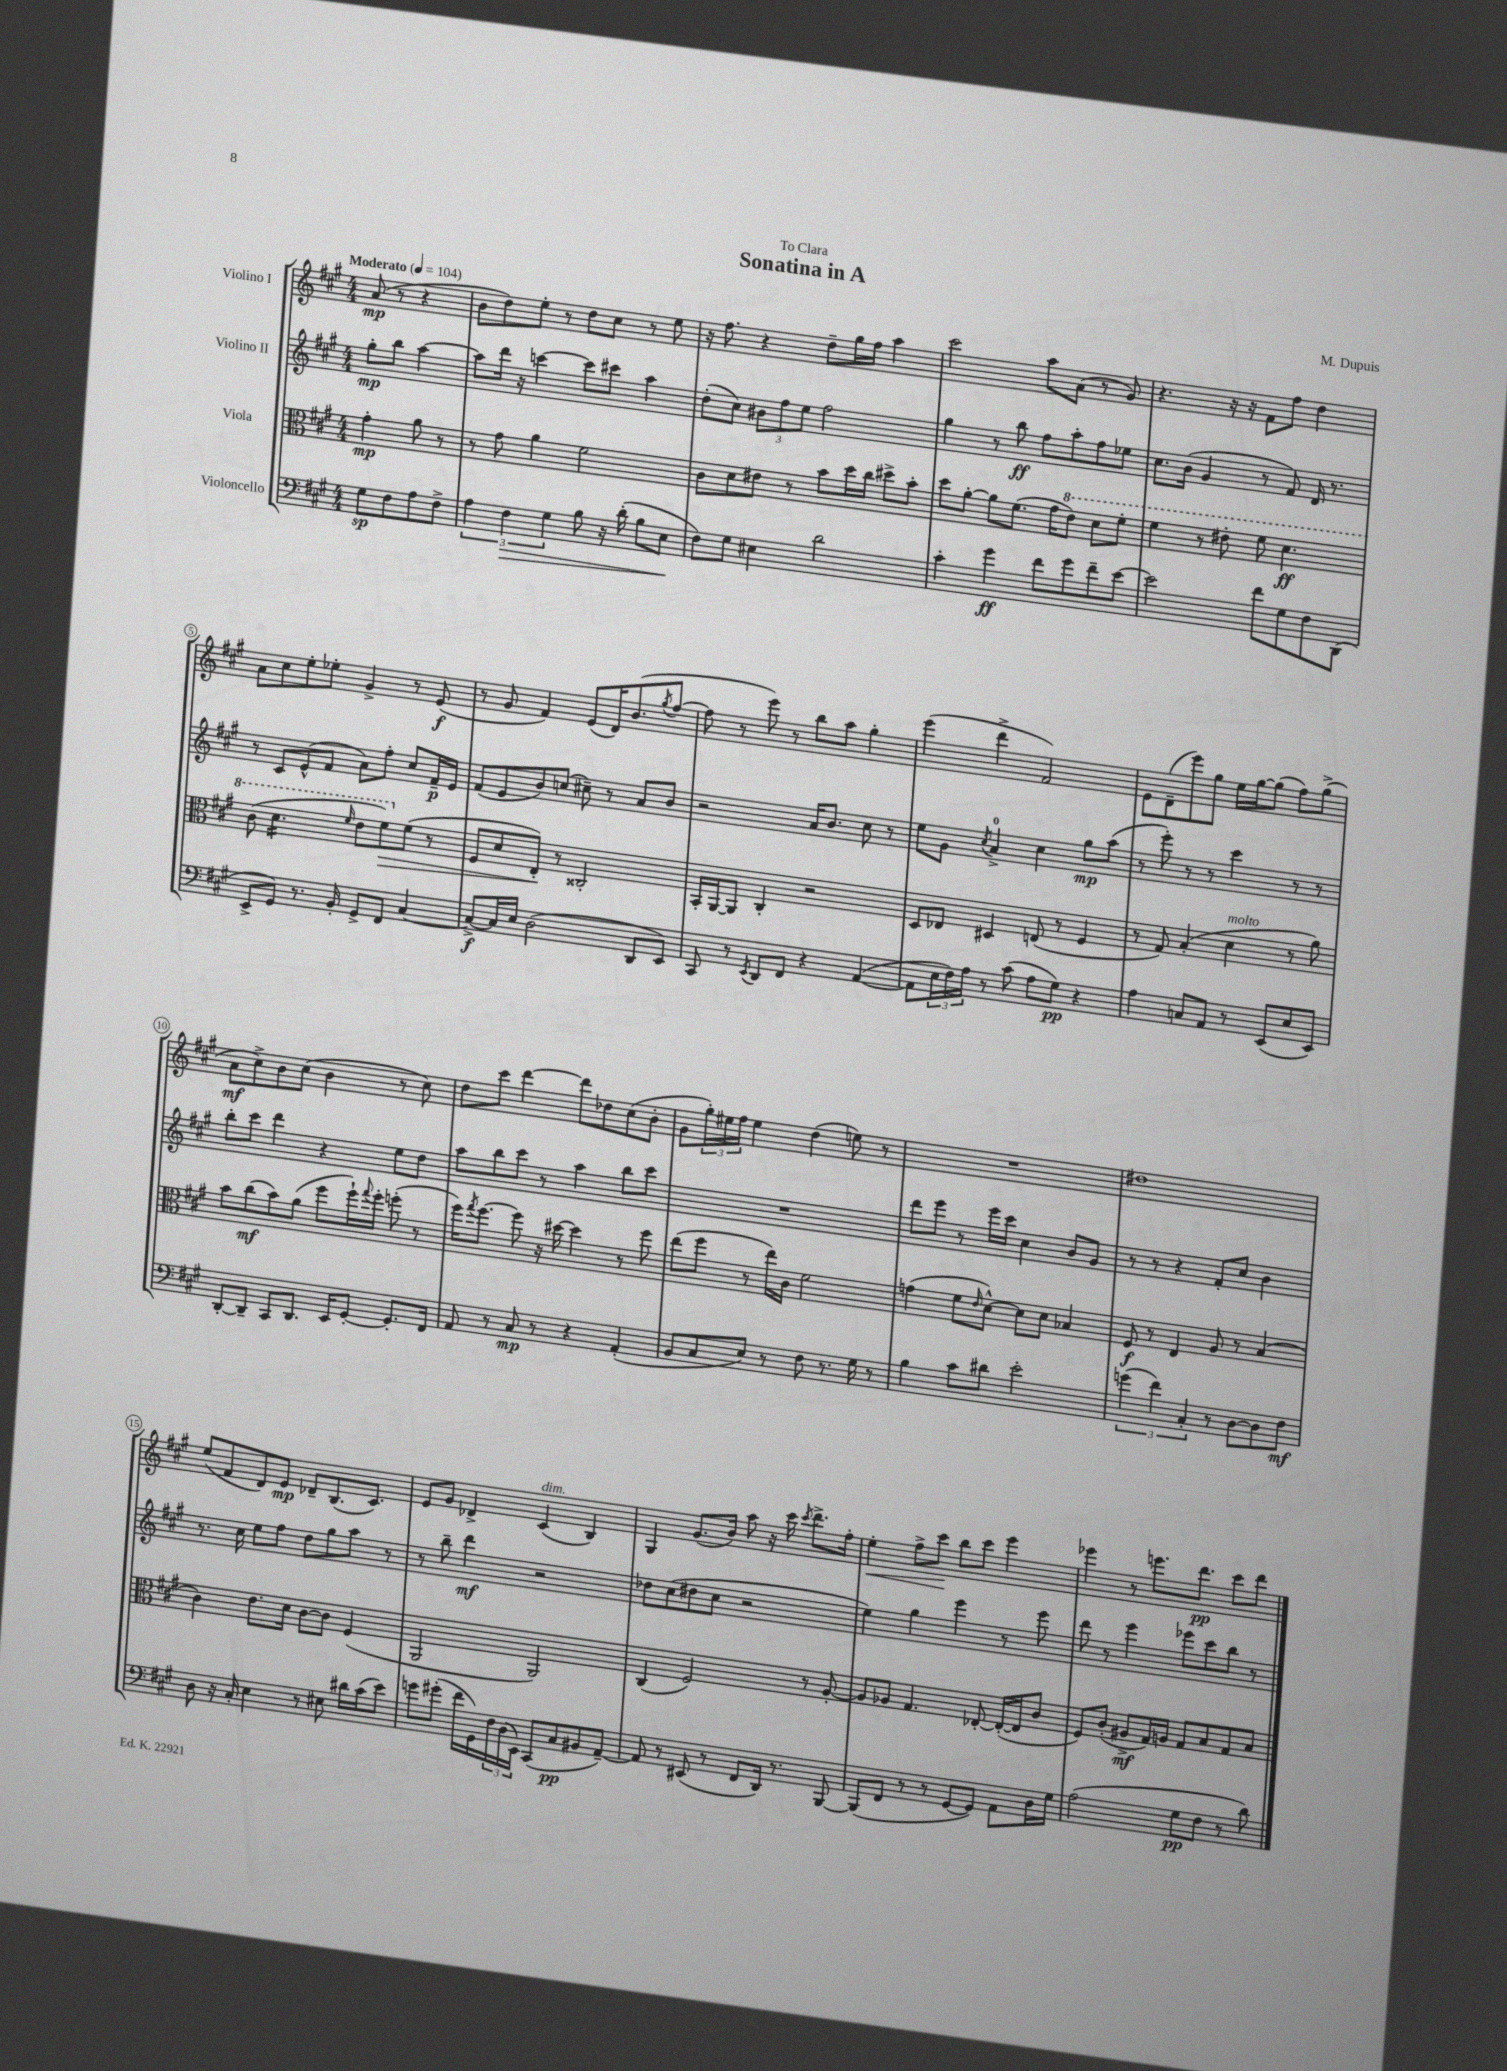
\header { title = "Sonatina in A" composer = "M. Dupuis" dedication = "To Clara" }
<<
\new StaffGroup <<
\new Staff = "s0" \with { instrumentName = "Violino I" } {
    \clef treble \key a \major \numericTimeSignature \time 4/4 \partial 2 \tempo "Moderato" 4 = 104
    a'8\mp( r8 r4 |
    b'8 d''8) e''8-. r8 d''8 cis''8 r8 e''8 |
    r16 fis''8. r4 d''8-- gis''16 fis''16 a''4 |
    cis'''2 a''8 a'8( r8 gis'8) |
    r4. r16 r16 fis'8 fis''8 d''4 |
    a'8 cis''8 e''8-. ees''8-. gis'4-> r8 e'8\f( |
    r8 gis'8 fis'4) e'8( d'16) b'8.( \acciaccatura { gis''8 } fis''8~ |
    fis''8 r8 e'''8) r8 b''8 a''8 gis''4-. |
    e'''4( d'''4-> fis'2) |
    e'8 d'8--( e'''8) gis''8 e''16 gis''16~ gis''8( fis''8) gis''8->( |
    a'8\mf cis''8->) b'8 cis''8( b'4 r8 cis''8) |
    d''8 cis'''8 d'''4~ d'''8 des''8 cis''8( b'8-. |
    gis'8 \tuplet 3/2 { gis''16-.) eis''16 fis''16 } eis''4 d''4( e''8) r8 |
    R1 |
    dis''1 |
    e''8( fis'8 d'8) e'8\mp des'8-- b8.( cis'8.) |
    e'8 gis'8 des'4-> cis'4^\markup { \italic "dim." }( b4) |
    gis4 gis'8.( b'16) a''8 r16 cis'''16 \acciaccatura { cis'''8 } d'''8.-> fis''16-. |
    e''4-.\< fis''8-> cis'''8\! b''8 cis'''8 e'''4 |
    ees'''4 r8 e'''8. d'''8.\pp cis'''8 d'''8 \bar "|." |
}
\new Staff = "s1" \with { instrumentName = "Violino II" } {
    \clef treble \key a \major \numericTimeSignature \time 4/4 \partial 2
    gis''8-.\mp b''8 a''4~ |
    a''8 d'''16 r16 c'''4~ c'''8 cis'''8 a''4 |
    d''8-.( cis''8) \tuplet 3/2 { bis'8 fis''8 e''8 } fis''2 |
    gis''4 r8 b''8\ff fis''8 a''8-. fis''8 ees''8 |
    cis''8. b'16( gis'4 r8 fis'8) d'16 r8. |
    r8 cis'8 e'8-^( fis'8 a'8) fis''8-. cis''8 fis'16--\p e'16 |
    fis'8( e'8 b'8) c''8( cis''8--) r8 a'8 b'8 |
    r2 a'16 b'8. cis''8 r8 |
    e''8 gis'8 \acciaccatura { cis''8 } a'4-0-> cis''4 gis''8\mp a''8( |
    r8 e'''8-.) r8 r8 cis'''4 r8 r8 |
    b''8-. cis'''8 d'''4 r4 e''8 d''8 |
    a''8 b''8 cis'''8 r8 a''4 b''8 cis'''8 |
    R1 |
    d'''8 e'''8 r8 e'''16 cis'''16 cis''4 b'8 gis'8 |
    r8 r8 r4 fis'8-. cis''8 b'4 |
    r8. cis''16 e''8 fis''8 d''8 gis''8 a''8 r8 |
    r8 b''8-- d'''4\mf r2 |
    des''8 cis''8( dis''8 cis''8 r2 |
    e''4) gis''4 e'''4 r8 e'''8 |
    d'''8 r8 e'''4 ees'''8 cis'''8 b''8 r8 \bar "|." |
}
\new Staff = "s2" \with { instrumentName = "Viola" } {
    \clef alto \key a \major \numericTimeSignature \time 4/4 \partial 2
    gis'4-.\mp a'8 r8 |
    r8 gis'8 a'4 fis'2 |
    cis'8 d'8 eis'8 r8 b'8 d''16 cis''16 dis''8-> b'8-. |
    d''8 a'8~-. a'8 fis'8.( gis'16 \ottava #1 e''8) d''8 fis''8-. |
    fis''4 r8 eis''8-. fis''8 d''4.\ff |
    cis''8( d''4.:16 \grace { fis''16 } e''8 fis''8\>) \ottava #0 fis'8( r8 |
    fis8 d'8 e8-.\!) r8 cisis2-. |
    b,16-. a,16~ a,8 cis4-. r2 |
    d8 ees8 dis4 e8( r8 fis4 |
    r8 gis8) b4-.( d'4^\markup { \italic "molto" } r8 a'8) |
    b'8 cis''8\mf( b'8) a'8( fis''8 fis''16-!) \appoggiatura { gis''8 } fis''16-. f''8-.( r8 |
    fis''16) \acciaccatura { gis''8 } fis''8.~ fis''8 r16 dis''16~ dis''4 r8 fis''8 |
    e''8( fis''8 r8 e''16) cis'16 fis'2 |
    g'4( fis'8 \grace { e'16 } d'8~-^) d'8 d'8 bes4 |
    fis8\f r8 e4 a8 r8 b4( |
    cis'4) e'8. d'16 cis'8~ cis'8 fis4( |
    a,2 a,2) |
    cis4( fis2) r8 a8~-. |
    a8 aes8 gis4. ees8~-. ees16~-.( ees16 cis'8 |
    fis8) cis'8-.( ais8->\mf gis16) a16 gis8 b8 gis8 b8 \bar "|." |
}
\new Staff = "s3" \with { instrumentName = "Violoncello" } {
    \clef bass \key a \major \numericTimeSignature \time 4/4 \partial 2
    gis8\sp fis8 a8 fis8-> |
    \tuplet 3/2 { a4 fis4\> gis4 } b8 r16 d'16-.( b8 e8\! |
    fis8) gis8 eis4 d'2 |
    cis'4-. gis'4\ff fis'8 gis'8 fis'8-- e'8~ |
    e'2 fis'8 gis8 fis8 d,8( |
    e,8-> gis,8) r8. b,16-. gis,8-> fis,8 cis4~ |
    cis8~->\f cis16 e16 d2( d,8 e,8) |
    cis,8 r8 \acciaccatura { e,8 } d,8 fis,8 r4 a,4~( |
    a,8 \tuplet 3/2 { e16 fis16) a16 } r8 cis'8( a8 gis8\pp) r4 |
    a4 c8 a,8 r8 e,8( e8 e,8) |
    d,8~-. d,8-- cis,8 d,8. e,16 gis,8~-. gis,8.-. fis,16 |
    a,8 r8 cis8\mp r8 r4 a,4-.( |
    b,8 cis8 e8) r8 fis8 r8. gis16 r8 |
    b4 cis'8 dis'8 e'2-. |
    \tuplet 3/2 { g'4( fis'4) cis4-. } r8 d8~ d8 fis8\mf |
    d8 r16 cis16-. e4 r8 eis8 dis'16 cis'16( e'8) |
    g'8 gis'8-.( fis'16 gis,16) \tuplet 3/2 { fis16 d16( e,16) } cis,8( cis8\pp bis,8 a,8~--) |
    a,8 r8 eis,8( r8 fis,8 d,16) r8. b,,8~ |
    b,,8( fis,8 r8 r8 gis,8~ gis,8) a,8 d16 gis16 |
    a2( gis8\pp fis8 r8 d'8) \bar "|." |
}
>>
>>
\layout { \context { \Score \override BarNumber.stencil = #(make-stencil-circler 0.1 0.3 ly:text-interface::print) } }
